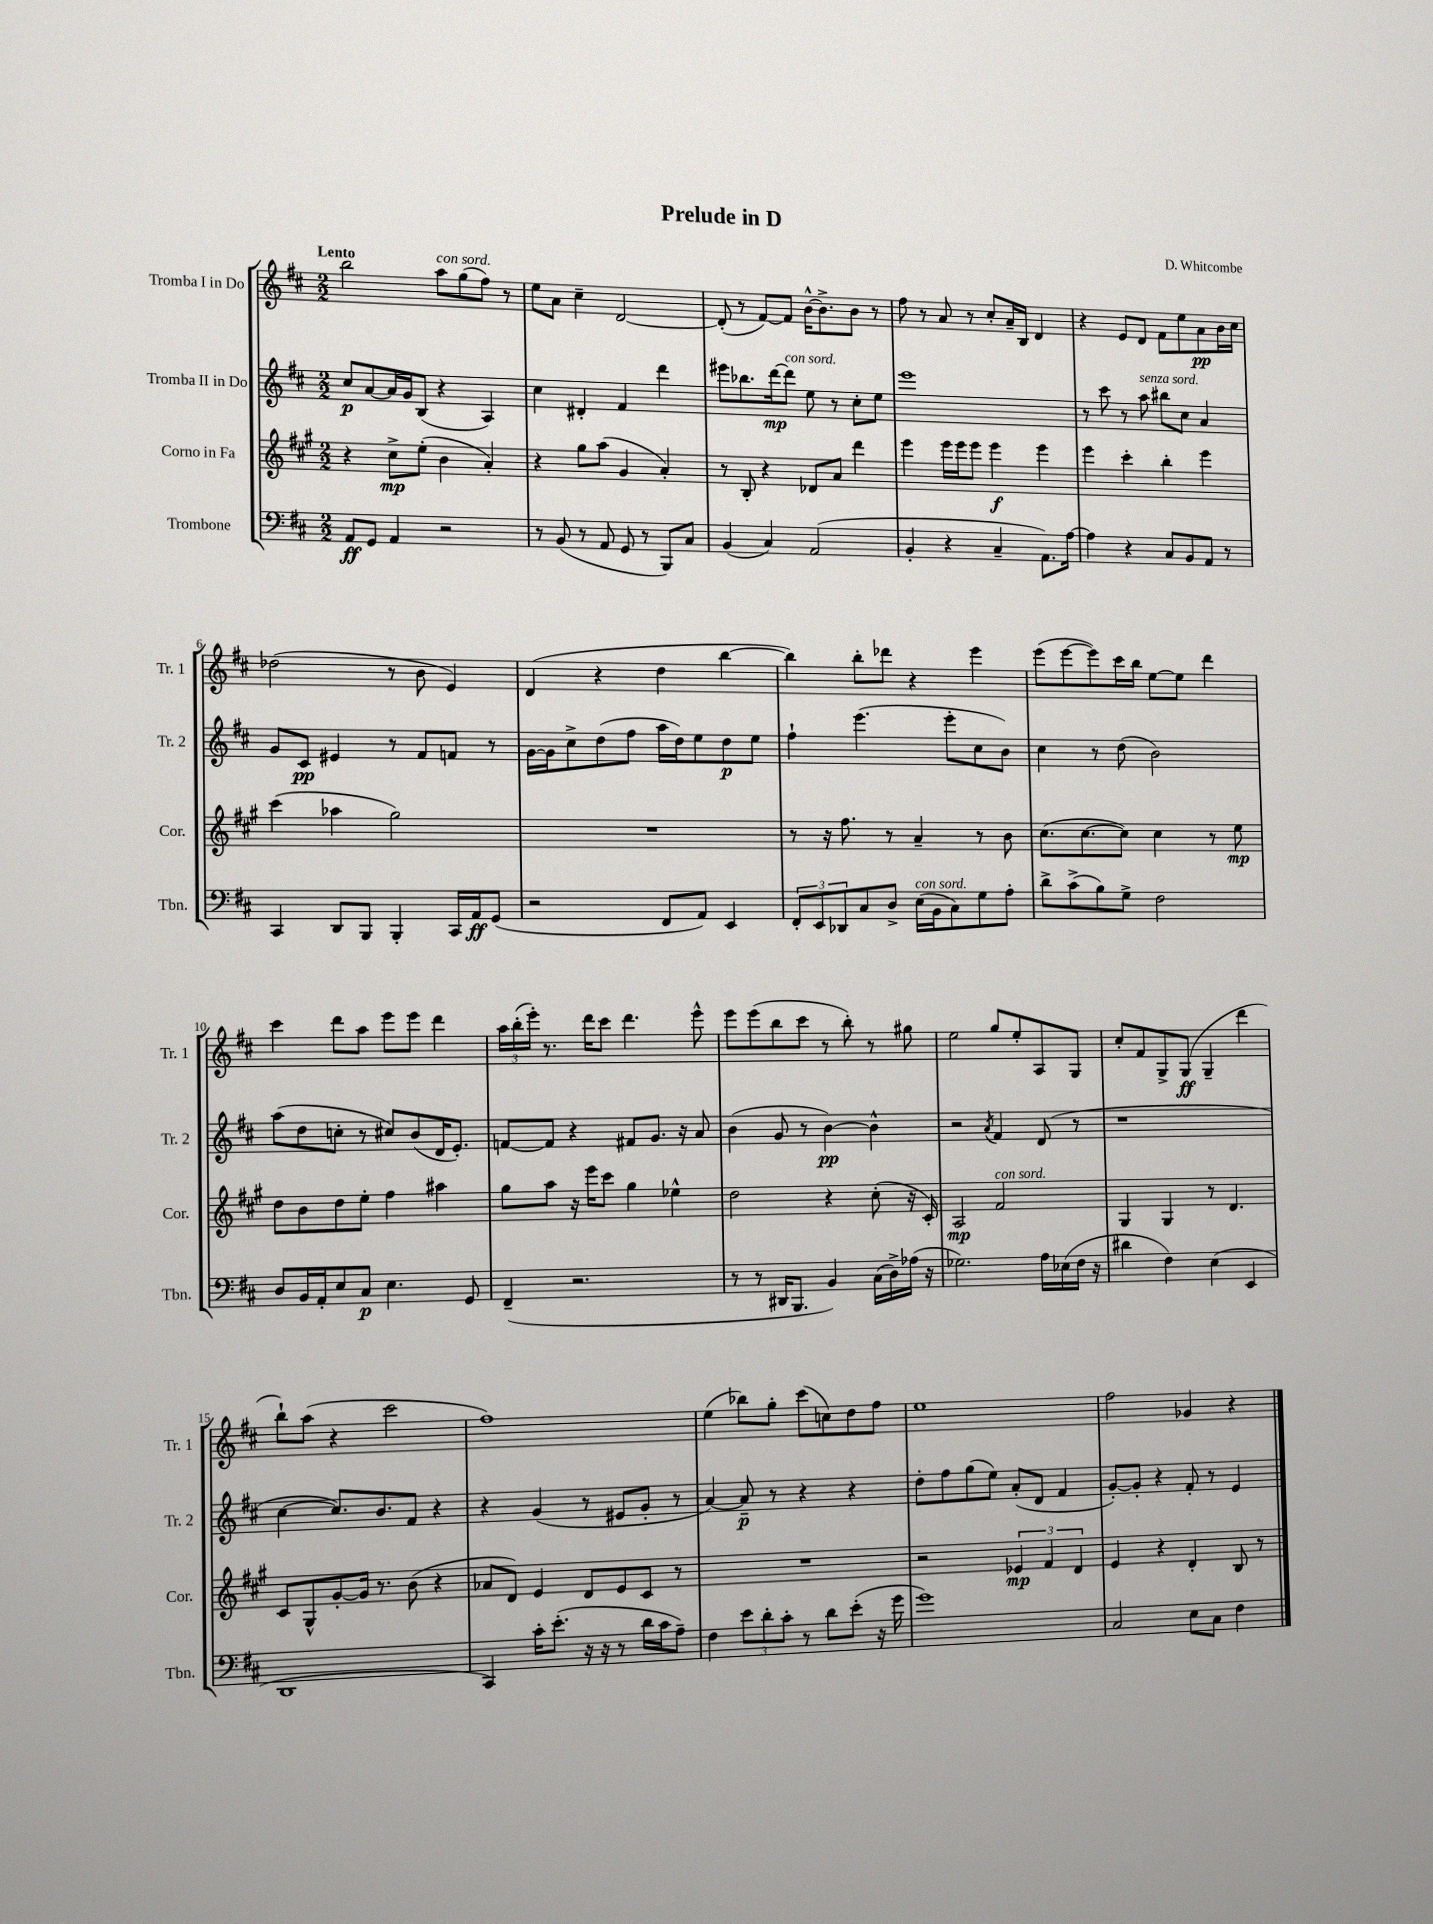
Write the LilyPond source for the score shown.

\header { title = "Prelude in D" composer = "D. Whitcombe" }
<<
\new StaffGroup <<
\new Staff = "s0" \with { instrumentName = "Tromba I in Do" shortInstrumentName = "Tr. 1" } {
    \clef treble \key d \major \numericTimeSignature \time 2/2 \tempo "Lento"
    b''2 a''8^\markup { \italic "con sord." } g''8( fis''8) r8 |
    e''8 a'8 cis''4-- d'2~ |
    d'8-.( r8 fis'8~) fis'8 b'16~-^ b'8.-> b'8 r8 |
    fis''8 r8 a'8 r8 cis''8-. a'16-- b16 d'4 |
    r4 e'8 d'8 fis'8 e''8 a'8\pp b'16 cis''16 |
    des''2( r8 b'8 e'4) |
    d'4( r4 d''4 b''4~ |
    b''4) b''8-. des'''8 r4 e'''4 |
    e'''8( e'''8~ e'''8) cis'''16 b''16 e''8~ e''8 d'''4 |
    cis'''4 d'''8 a''8 e'''8 e'''8 d'''4 |
    \tuplet 3/2 { a''16 b''16-.( e'''16-.) } r8. d'''16 cis'''8 d'''4. e'''8-^ |
    e'''8 e'''8( b''8 cis'''8 r8 b''8-.) r8 gis''8 |
    e''2 g''8 e''8-. a8 g8 |
    cis''8-. fis'8 g8-> g8\ff( g4-- d'''4 |
    b''8-!) a''8( r4 cis'''2 |
    fis''1) |
    e''4( bes''8) g''8-. cis'''8( c''8) d''8 fis''8 |
    e''1 |
    fis''2 ges'4 r4 \bar "|." |
}
\new Staff = "s1" \with { instrumentName = "Tromba II in Do" shortInstrumentName = "Tr. 2" } {
    \clef treble \key d \major \numericTimeSignature \time 2/2
    cis''8\p a'8~ a'16 g'16 b8( r4 a4) |
    cis''4 dis'4-. fis'4 d'''4 |
    eis'''8 bes''8. d'''16~\mp d'''8^\markup { \italic "con sord." } e''8 r8 cis''8-. e''8 |
    e'''1 |
    r8 cis'''8 r8 a''8^\markup { \italic "senza sord." } bis''8 cis''8 a'4 |
    g'8 cis'8\pp eis'4 r8 fis'8 f'8 r8 |
    g'16~ g'16 cis''8-> d''8( fis''8 a''16 d''16) e''8 d''8\p e''8 |
    fis''4-! e'''4.( e'''8-. cis''8 b'8) |
    cis''4 r8 d''8( b'2) |
    a''8( d''8 c''8-. r8 cis''8) b'8( d'16 e'8.-.) |
    f'8~ f'8 r4 fis'8 g'8. r16 a'8 |
    b'4( g'8 r8 b'4~\pp) b'4-^ |
    r2 \acciaccatura { a'8 } fis'4 d'8( r8 |
    r1 |
    cis''4~ cis''8.) b'8. fis'8 r4 |
    r4 g'4( r8 eis'8 g'8-. r8 |
    a'4~) a'8--\p r8 r4 r4 |
    d''8-. fis''8 g''8( e''8) a'8-.( d'8 fis'4 |
    g'8~-.) g'8-. r4 fis'8-. r8 e'4 \bar "|." |
}
\new Staff = "s2" \with { instrumentName = "Corno in Fa" shortInstrumentName = "Cor." } {
    \clef treble \key a \major \numericTimeSignature \time 2/2
    r4 cis''8->\mp e''8-.( b'4 a'4-.) |
    r4 gis''8 a''8( gis'4 a'4-.) |
    r8 b8-. r4 des'8 a'8 d'''4 |
    e'''4 e'''16 e'''16 e'''8 e'''4\f e'''4 |
    e'''4 cis'''4-. b''4-. e'''4 |
    cis'''4( aes''4 gis''2) |
    R1 |
    r8 r16 fis''8. r8 a'4-- r8 b'8 |
    cis''8.( cis''8.~ cis''8) cis''4 r8 e''8\mp |
    d''8 b'8 d''8 e''8-. fis''4 ais''4 |
    gis''8 a''8 r16 e'''16 cis'''8 gis''4 ees''4-^ |
    d''2 r4 cis''8-.( r16 cis'16-.) |
    a2\mp fis'2^\markup { \italic "con sord." } |
    gis4 gis4 r8 d'4. |
    cis'8 gis8-^ gis'8~-. gis'16 r8. b'8( r4 |
    aes'8 d'8) e'4 d'8 e'8 cis'8 r8 |
    R1 |
    r2 \tuplet 3/2 { ees'4\mp fis'4 d'4 } |
    e'4 r4 d'4-. b8 r8 \bar "|." |
}
\new Staff = "s3" \with { instrumentName = "Trombone" shortInstrumentName = "Tbn." } {
    \clef bass \key d \major \numericTimeSignature \time 2/2
    a,8\ff g,8 a,4 r2 |
    r8 b,8( r8 a,8 g,8 r8 b,,8) cis8 |
    b,4( cis4) a,2( |
    b,4-. r4 cis4-- a,8.) a16~ |
    a4 r4 cis8 b,8 a,8 r8 |
    cis,4 d,8 b,,8 b,,4-. cis,16 a,16\ff g,8( |
    r2 fis,8 a,8) e,4 |
    \tuplet 3/2 { fis,8-. e,8 des,8 } cis8 d8-> e16^\markup { \italic "con sord." }( b,16 cis8) g8 a8-. |
    d'8-> cis'8->( b8) g8-> fis2 |
    d8 b,16 a,16-. e8 cis8\p e4. g,8 |
    fis,4--( r2. |
    r8 r8 dis,16 b,,8. b,4) cis16( d16->) aes16( r16 |
    ges2.) a16 ees16( fis16 r16 |
    dis'4 fis4) e4( e,4 |
    d,1 |
    cis,4) cis'16-. e'8.-.( r16 r16 r8 d'16 cis'16 a8--) |
    fis4 \tuplet 3/2 { e'8 d'8-. cis'8-. } r8 d'8 e'8-.( r16 g'16 |
    g'1) |
    cis2 e8 cis8 fis4 \bar "|." |
}
>>
>>
